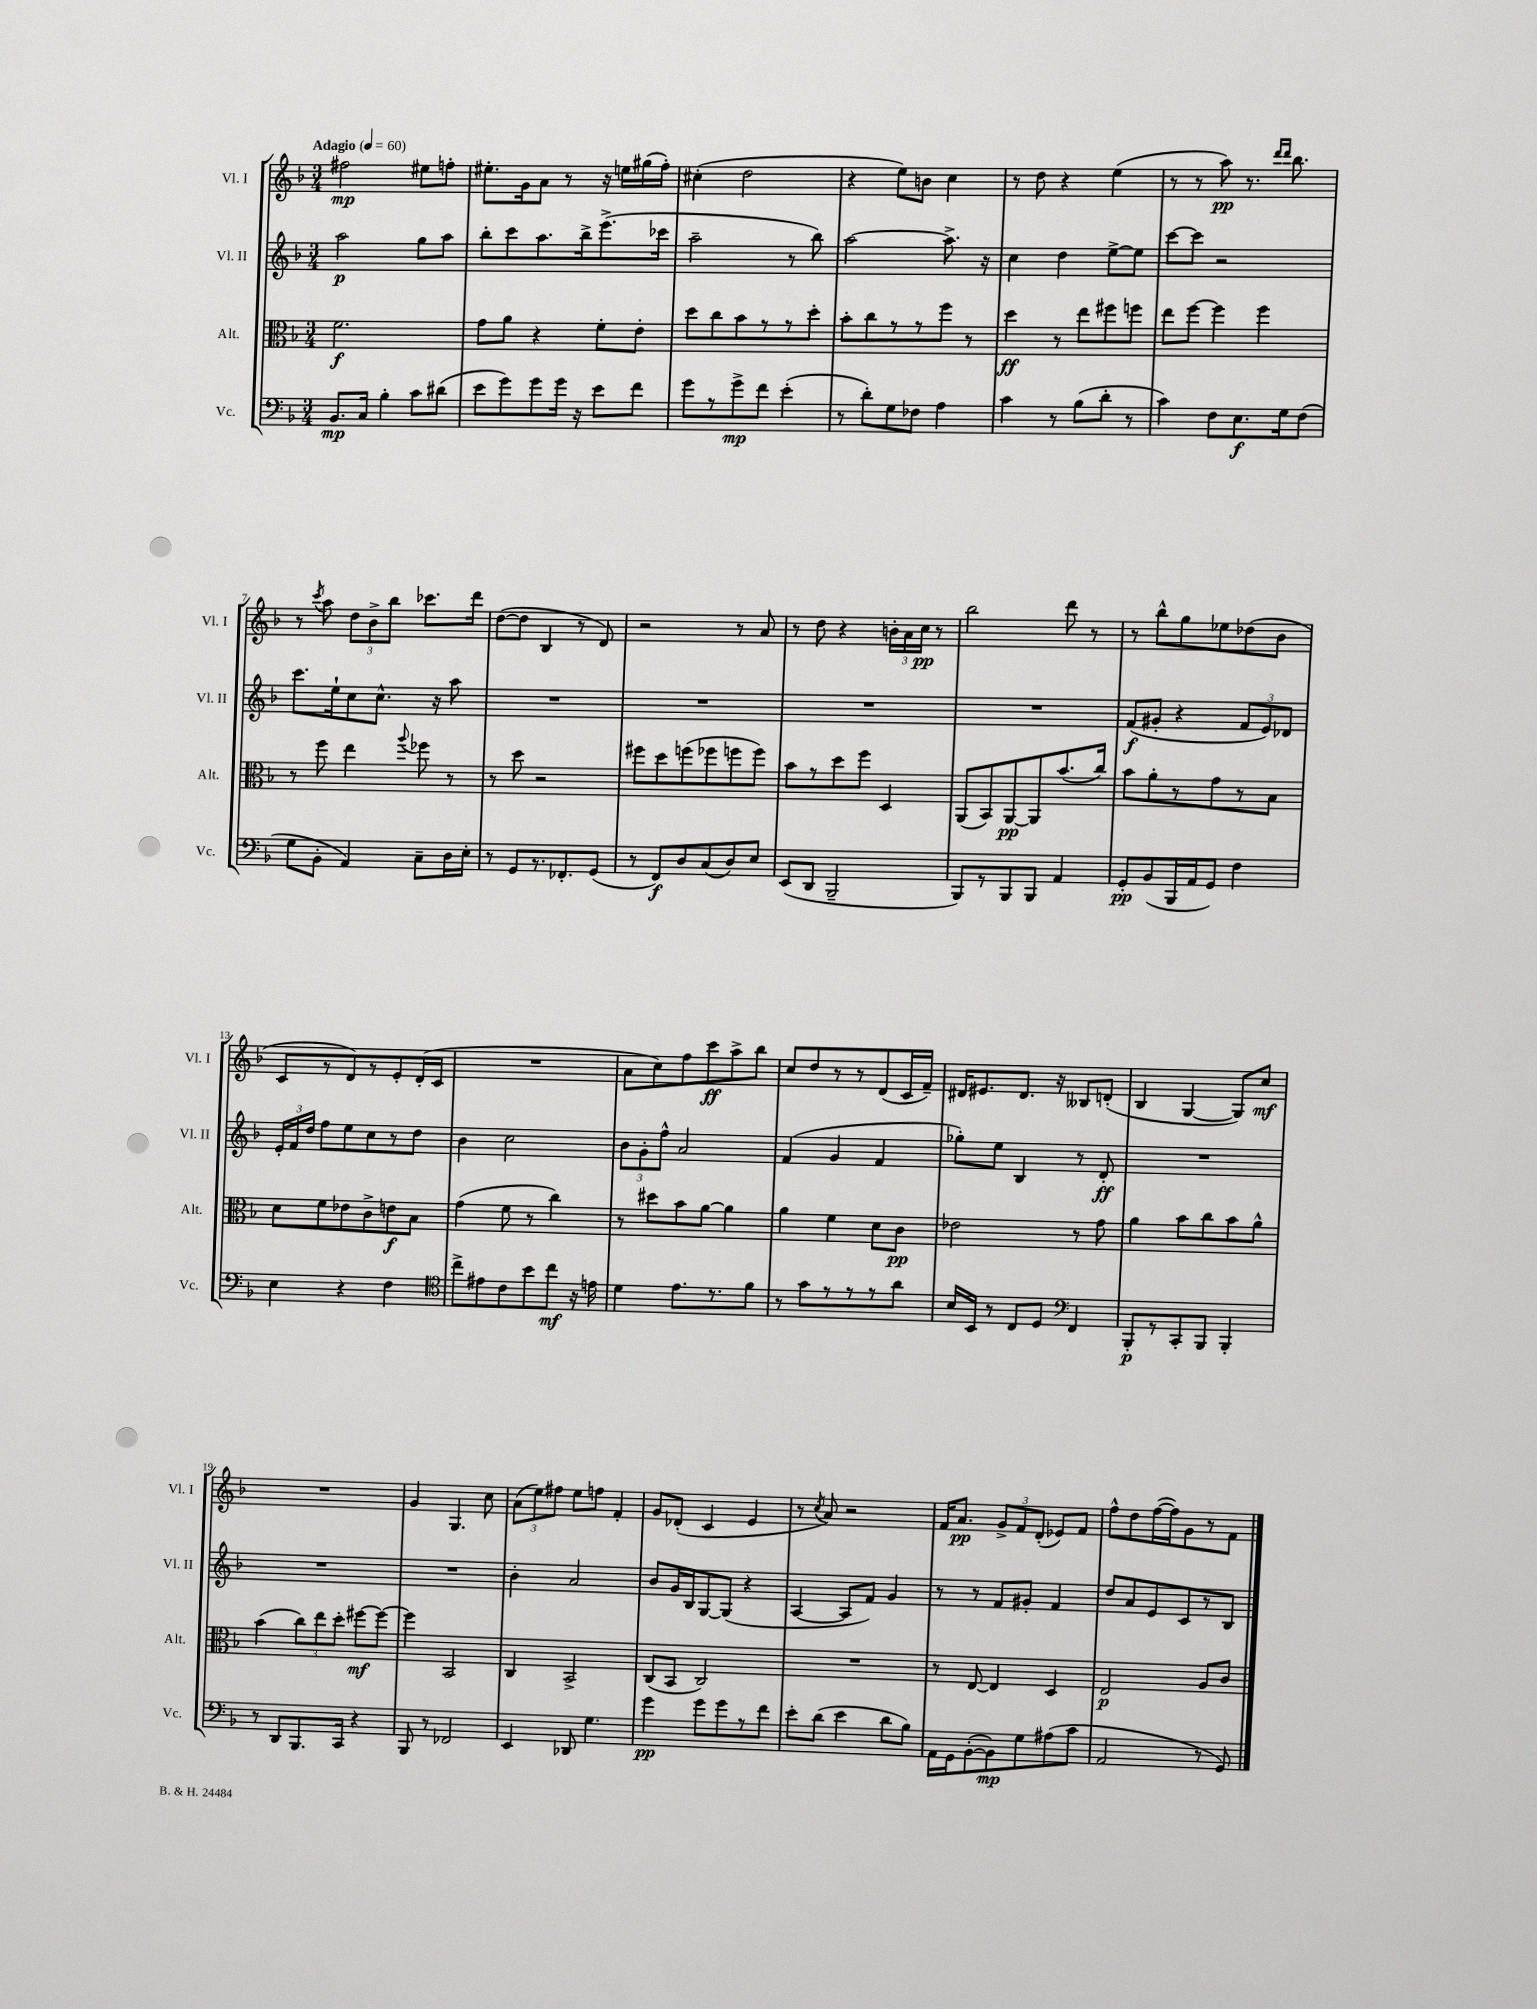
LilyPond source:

<<
\new StaffGroup <<
\new Staff = "s0" \with { instrumentName = "Vl. I" shortInstrumentName = "Vl. I" } {
    \clef treble \key f \major \numericTimeSignature \time 3/4 \tempo "Adagio" 4 = 60
    \autoBeamOff fis''2\mp eis''8[ f''8]-. |
    eis''8.[-. g'16 a'8] r8 r16 e''16[ gis''16( f''16]-.) |
    cis''4-.( d''2 |
    r4 e''8[) b'8] c''4 |
    r8 d''8 r4 e''4( |
    r8 r8 a''8\pp) r8. \grace { d'''16[ d'''16] } bes''8. |
    r8 \acciaccatura { c'''8 } a''8 \tuplet 3/2 { d''8[ bes'8-> bes''8] } ces'''8.[ d'''16] |
    d''8[~( d''8] bes4 r8 d'8) |
    r2 r8 a'8 |
    r8 d''8 r4 \tuplet 3/2 { b'16[-. a'16 c''16]\pp } r8 |
    bes''2 d'''8 r8 |
    r8 bes''8[-^ g''8 ees''8 des''8( bes'8] |
    c'8[ r8 d'8) r8 e'8-. d'16-.( c'16] |
    R2. |
    a'8[ c''8) f''8 c'''8\ff a''8-> bes''8] |
    c''8[ d''8 r8 r8 d'8( c'16 f'16]--) |
    dis'16[ eis'8. dis'8.] r16 beses8[ d'8]-.( |
    bes4 g4~ g8[) c''8]\mf |
    R2. |
    g'4 g4. c''8 |
    \tuplet 3/2 { a'8[( e''8) fis''8] } e''8[ f''8] f'4-. |
    g'8[ des'8]-.( c'4 e'4 |
    r8 \acciaccatura { c''8 } a'8) r2 |
    f'16[ a'8.]\pp \tuplet 3/2 { g'8[-> f'8 d'8]-.( } ees'8[) f'8] |
    f''8[-^ d''8 f''16~( f''16) g'8 r8 f'8] \bar "|." |
}
\new Staff = "s1" \with { instrumentName = "Vl. II" shortInstrumentName = "Vl. II" } {
    \clef treble \key f \major \numericTimeSignature \time 3/4
    \autoBeamOff a''2\p g''8[ a''8] |
    bes''8[-. c'''8 a''8. bes''16-> e'''8.->( ces'''16] |
    a''2-- r8 bes''8) |
    a''2~ a''8.-> r16 |
    c''4 d''4 e''8[~-> e''8] |
    c'''8[~ c'''8] r2 |
    c'''8.[ e''16-! c''8 c''8.]-^ r16 a''8 |
    R2. |
    R2. |
    R2. |
    R2. |
    f'8[\f( gis'8]-. r4 \tuplet 3/2 { f'8[ e'8) des'8] } |
    \tuplet 3/2 { e'16[-. f'16 d''16] } f''8[ e''8 c''8 r8 d''8] |
    bes'4 c''2 |
    \tuplet 3/2 { bes'8[ g'8-. f''8]-^ } a'2 |
    f'4( g'4 f'4 |
    ges''8[-.) e''8] bes4 r8 d'8-.\ff |
    R2. |
    R2. |
    R2. |
    bes'4-. a'2 |
    bes'8[ g'16 bes16 g8~ g8]( r4 |
    a4~ a8[ f'8]) g'4 |
    r8 r8 f'8[ gis'8]-. f'4 |
    d''8[ a'8 e'8 c'8 r8 bes8] \bar "|." |
}
\new Staff = "s2" \with { instrumentName = "Alt." shortInstrumentName = "Alt." } {
    \clef alto \key f \major \numericTimeSignature \time 3/4
    \autoBeamOff f'2.\f |
    g'8[ a'8] r4 f'8[-. e'8]-. |
    d''8[ c''8 bes'8 r8 r8 d''8]-. |
    bes'8[-. c''8 r8 r8 f''8] r8 |
    d''4\ff r8 e''8[ fis''8 f''8] |
    e''8[ f''8]~ f''4 f''4 |
    r8 f''8 e''4 \appoggiatura { a''8 } fes''8 r8 |
    r8 d''8 r2 |
    fis''8[ d''8 f''8( fes''8 f''8 f''8]) |
    bes'8[ r8 d''8 f''8] d4 |
    a,8[( bes,8) a,8~\pp a,8 bes'8.( c''16]) |
    bes'8[ a'8-. r8 g'8 r8 bes8] |
    d'8[ f'8 ees'8 c'8-> e'8\f bes8] |
    g'4( f'8 r8 c''4) |
    r8 dis''8[ bes'8 a'8]~ a'4 |
    a'4 f'4 d'8[ c'8]\pp |
    ees'2 r8 g'8 |
    a'4 bes'8[ c''8 bes'8 a'8]-^ |
    bes'4( \tuplet 3/2 { c''8[) e''8 d''8]-. } fis''8[~\mf fis''8]~ |
    fis''4 bes,2 |
    c4 bes,2-> |
    c8[( bes,8] c2) |
    R2. |
    r8 e8~ e4 d4 |
    e2\p a8[ c'8] \bar "|." |
}
\new Staff = "s3" \with { instrumentName = "Vc." shortInstrumentName = "Vc." } {
    \clef bass \key f \major \numericTimeSignature \time 3/4
    \autoBeamOff bes,8.[\mp c16] bes4-. c'8[ dis'8]( |
    e'8[ g'8) g'8 g'16] r16 e'8[ f'8] |
    g'8[ r8 g'8->\mp f'8] e'4-.( |
    r8 d'8[-.) g8 fes8] a4 |
    c'4 r8 bes8[( d'8]-. r8 |
    c'4) f8[ e8.\f g16 f8]( |
    g8[ bes,8]-. a,4) c8[-- d16 e16]-. |
    r8 g,8[ r8. fes,8.-. g,8]( |
    r8 f,8[\f) d8 c8( d8) e8] |
    e,8[( d,8] bes,,2-- |
    bes,,8[) r8 bes,,8 bes,,8] a,4 |
    g,8[-.\pp bes,8( bes,,16 a,16 g,8]) f4 |
    e4 r4 f4 |
    \clef tenor c''8[-> eis'8 c'8 bes'8 c''8]\mf r16 e'16 |
    d'4 e'8.[ r8. f'8] |
    r8 g'8[ r8 r8 r8 a'8] |
    bes16[ bes,16] r8 c8[ d8] \clef bass f,4 |
    bes,,8[-.\p r8 c,8-. bes,,8] bes,,4-. |
    r8 d,8[ bes,,8. c,16] r4 |
    bes,,8 r8 fes,2 |
    e,4 des,8 g4. |
    g'4\pp g'8[ g'8 r8 f'8] |
    e'8[-. d'8]( e'4 d'8[ bes8]) |
    a,16[ g,16 bes,8~-.( bes,8\mp) g8 ais8( c'8] |
    a,2 r8 g,8) \bar "|." |
}
>>
>>
